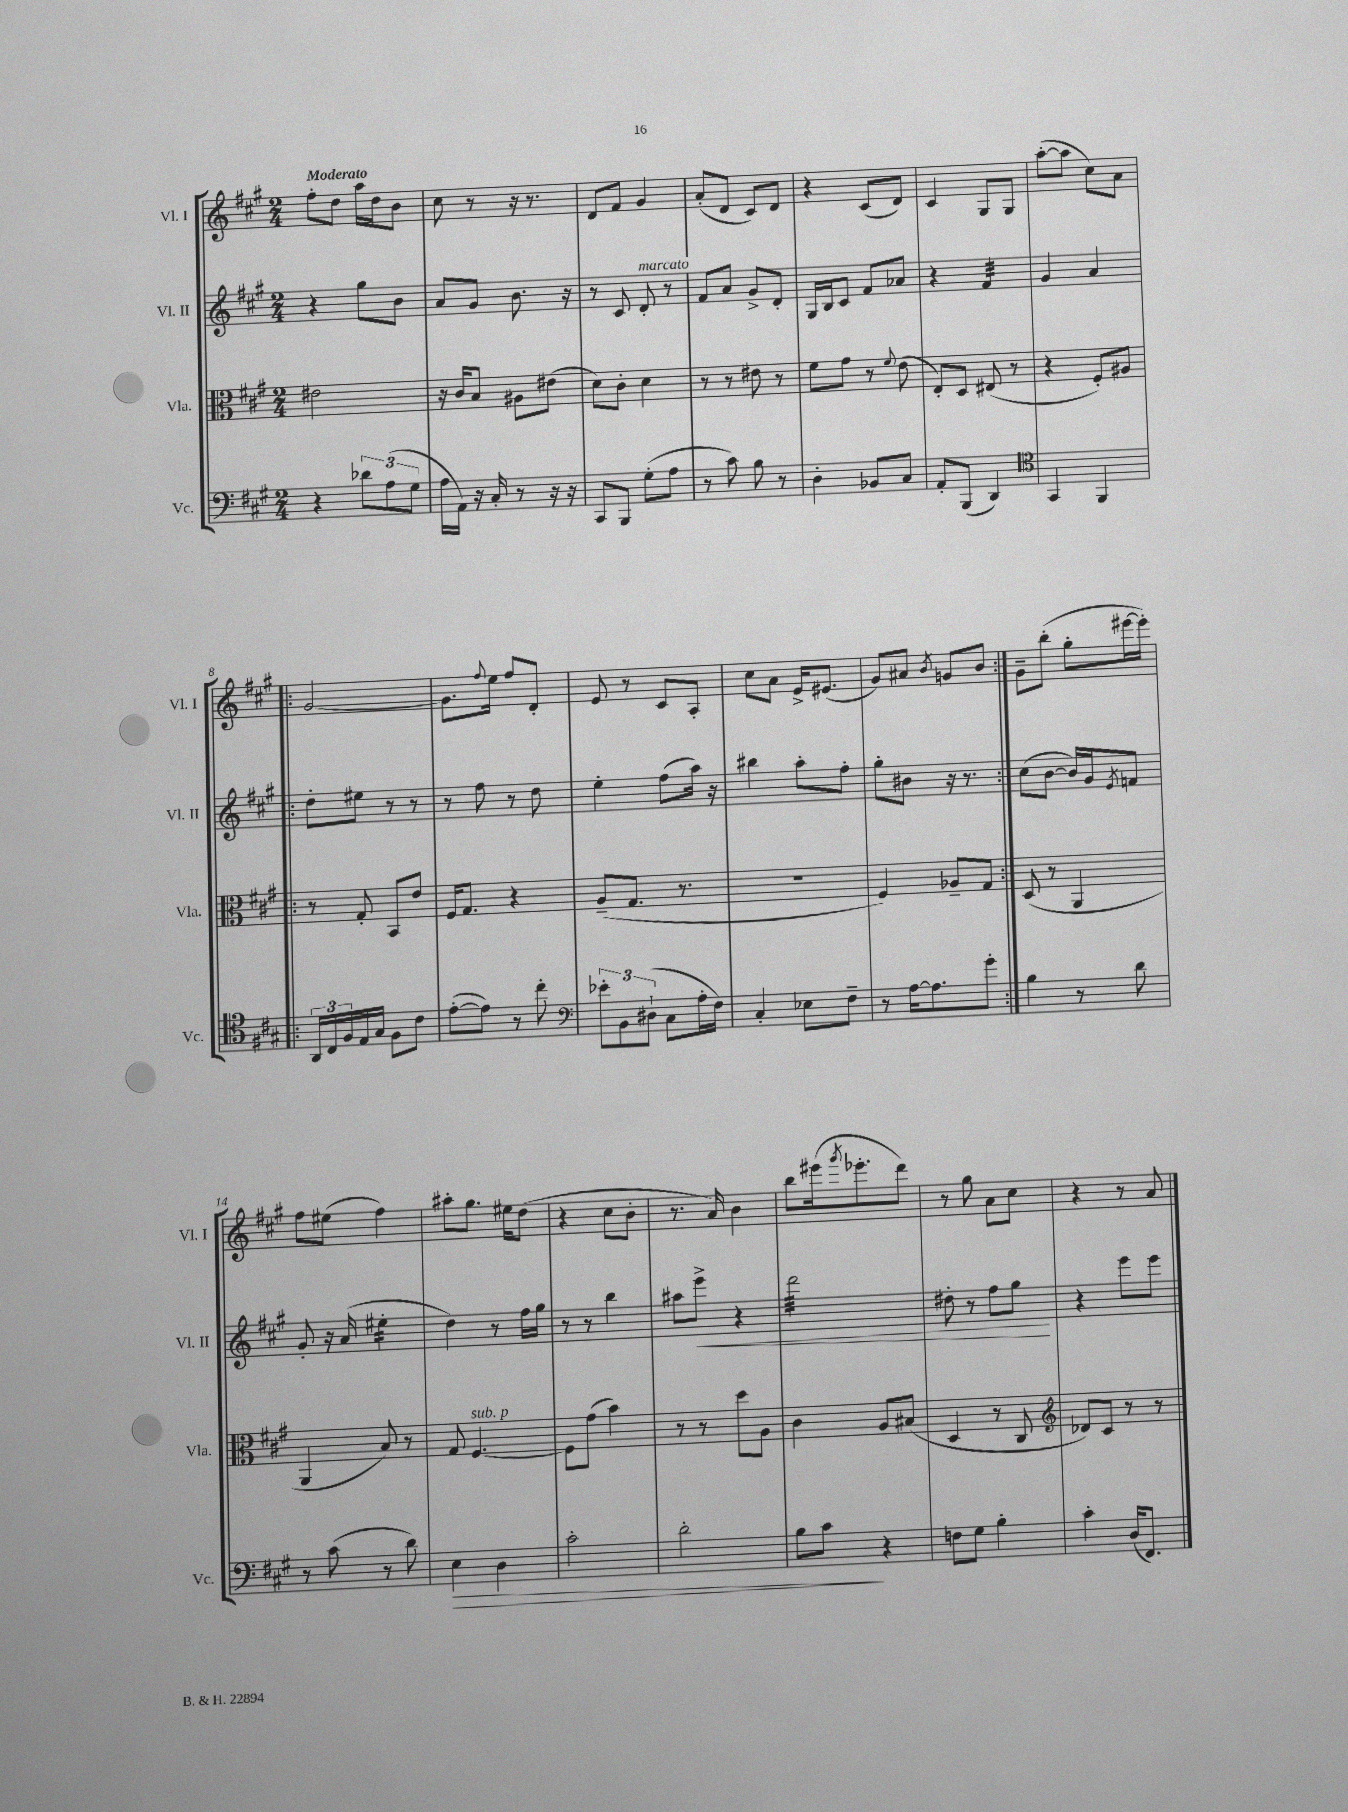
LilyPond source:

<<
\new StaffGroup <<
\new Staff = "s0" \with { instrumentName = "Vl. I" shortInstrumentName = "Vl. I" } {
    \clef treble \key a \major \numericTimeSignature \time 2/4 \tempo "Moderato"
    fis''8-. d''8 a''16 d''16 b'8 |
    cis''8 r8 r16 r8. |
    d'8 fis'8 gis'4 |
    a'8-.( d'8 cis'8) d'8 |
    r4 cis'8( d'8) |
    cis'4 gis8 gis8 |
    a''8~-.( a''8 cis''8) a'8 |
    \repeat volta 2 { gis'2~ |
    gis'8. \appoggiatura { fis''8 } e''16 fis''8 d'8-. |
    e'8 r8 cis'8 a8-. |
    cis''8 a'8 e'16-> eis'8.( |
    gis'8) ais'8 \acciaccatura { b'8 } g'8 b'8 | }
    gis'8-- b''8-.( gis''8-. eis'''16~ eis'''16-.) |
    fis''8 eis''8( fis''4) |
    ais''8-. gis''8. eis''16 d''8( |
    r4 cis''8 b'8-. |
    r8. a'16) b'4 |
    b''8 eis'''16( \acciaccatura { gis'''8 } ees'''8.-. d'''8) |
    r8 gis''8 a'8 cis''8 |
    r4 r8 a'8 \bar "|." |
}
\new Staff = "s1" \with { instrumentName = "Vl. II" shortInstrumentName = "Vl. II" } {
    \clef treble \key a \major \numericTimeSignature \time 2/4
    r4 gis''8 b'8 |
    a'8 gis'8 b'8. r16 |
    r8 cis'8 d'8-.^\markup { \italic "marcato" } r8 |
    fis'8 a'8 gis'8-> d'8-. |
    gis16 b16 cis'8 fis'8 aes'8 |
    r4 fis'4:32 |
    gis'4 a'4 |
    \repeat volta 2 { d''8-. eis''8 r8 r8 |
    r8 fis''8 r8 d''8 |
    e''4-. fis''8( a''16) r16 |
    bis''4 a''8-. fis''8-. |
    gis''8-. bis'8 r16 r8. | }
    cis''8( b'8~ b'16) gis'16 \acciaccatura { e'8 } f'8 |
    gis'8-. r16 a'16( eis''4:16-. |
    d''4) r8 fis''16 gis''16 |
    r8 r8 b''4 |
    ais''8 e'''8->\< r4 |
    d'''2:32 |
    dis''8-. r8 fis''8 gis''8\! |
    r4 e'''8 e'''8 \bar "|." |
}
\new Staff = "s2" \with { instrumentName = "Vla." shortInstrumentName = "Vla." } {
    \clef alto \key a \major \numericTimeSignature \time 2/4
    eis'2 |
    r16 cis'16 b8 ais8 eis'8( |
    d'8) cis'8-. d'4 |
    r8 r8 eis'8 r8 |
    fis'8 gis'8 r8 \appoggiatura { fis'8 } e'8( |
    e8-.) d8 eis8( r8 |
    r4 fis8-.) ais8 |
    \repeat volta 2 { r8 gis8-. b,8 e'8 |
    fis16 gis8. r4 |
    a8--( gis8. r8. |
    r2 |
    fis4) aes8-- gis8 | }
    d8( r8 a,4 |
    a,4 b8) r8 |
    gis8 fis4.~^\markup { \italic "sub. p" } |
    fis8 gis'8( b'4) |
    r8 r8 d''8 a8 |
    cis'4 a8 bis8( |
    d4 r8 cis8 |
    \clef treble des'8) cis'8 r8 r8 \bar "|." |
}
\new Staff = "s3" \with { instrumentName = "Vc." shortInstrumentName = "Vc." } {
    \clef bass \key a \major \numericTimeSignature \time 2/4
    r4 \tuplet 3/2 { des'8 a8( gis8 } |
    a16 a,16) r16 cis16-. r8 r16 r16 |
    cis,8 b,,8 gis8-.( a8 |
    r8 cis'8) b8 r8 |
    d4-. bes,8 cis8 |
    a,8-. b,,8( d,4) |
    \clef tenor gis,4 fis,4 |
    \repeat volta 2 { \tuplet 3/2 { a,16 cis16 fis16 } e16 gis16 fis8 cis'8 |
    e'8~-.( e'8) r8 cis''8-. |
    \clef bass \tuplet 3/2 { ees'8-. b,8 dis8-!( } cis8 a16-. fis16) |
    cis4-. ees8 fis8-- |
    r8 a16~ a8. gis'8-. | }
    b4 r8 d'8 |
    r8 cis'8( r8 d'8) |
    e4\> d4 |
    cis'2-. |
    d'2-. |
    b8 cis'8\! r4 |
    f8 gis8 b4-. |
    cis'4-. d16( fis,8.) \bar "|." |
}
>>
>>
